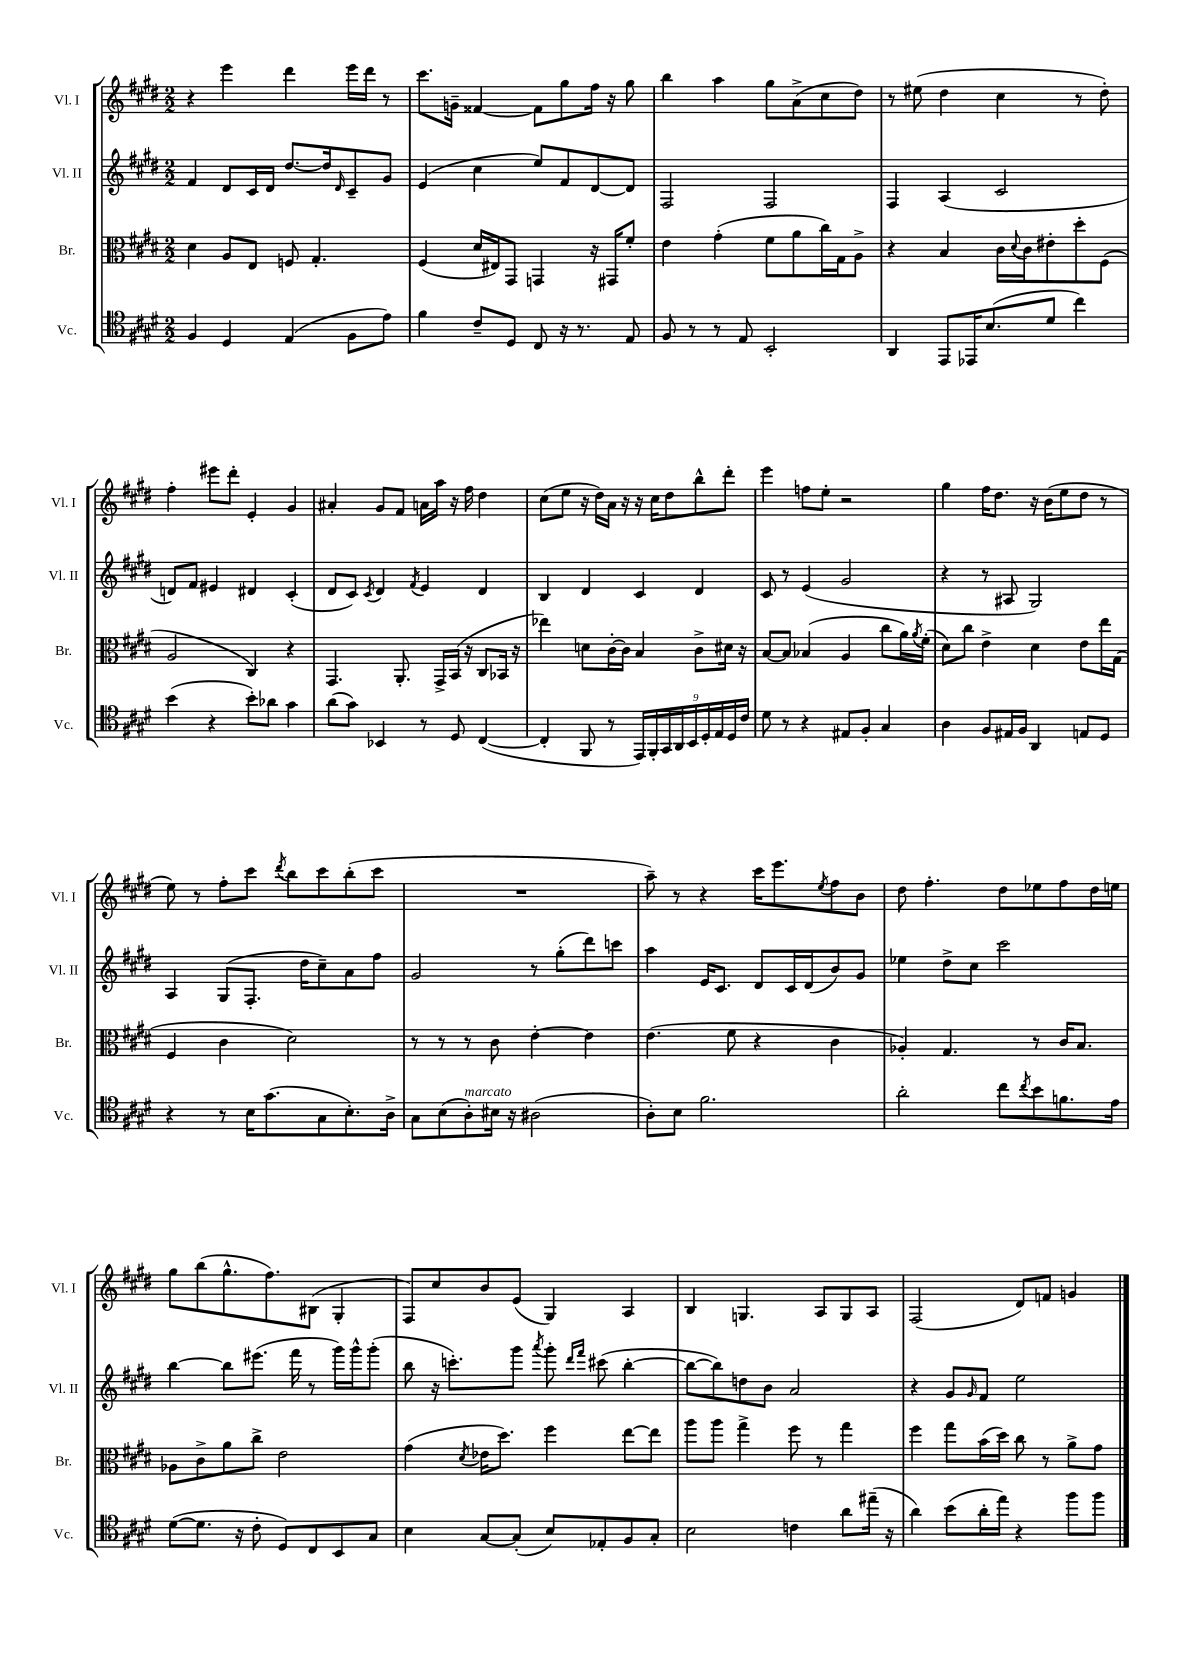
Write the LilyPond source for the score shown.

<<
\new StaffGroup <<
\new Staff = "s0" \with { instrumentName = "Vl. I" shortInstrumentName = "Vl. I" } {
    \clef treble \key e \major \numericTimeSignature \time 2/2
    r4 e'''4 dis'''4 e'''16 dis'''16 r8 |
    cis'''8. g'16-- fisis'4~ fisis'8 gis''8 fis''16 r16 gis''8 |
    b''4 a''4 gis''8 a'8->( cis''8 dis''8) |
    r8 eis''8( dis''4 cis''4 r8 dis''8-.) |
    fis''4-. eis'''8 dis'''8-. e'4-. gis'4 |
    ais'4-. gis'8 fis'8 a'16 a''16 r16 fis''16 dis''4 |
    cis''8( e''8 r16 dis''16) a'16 r16 r16 cis''16 dis''8 b''8-^ dis'''8-. |
    e'''4 f''8 e''8-. r2 |
    gis''4 fis''16 dis''8. r16 b'16( e''8 dis''8 r8 |
    e''8) r8 fis''8-. cis'''8 \acciaccatura { dis'''8 } b''8 cis'''8 b''8-.( cis'''8 |
    R1 |
    a''8--) r8 r4 cis'''16 e'''8. \acciaccatura { e''8 } fis''8 b'8 |
    dis''8 fis''4.-. dis''8 ees''8 fis''8 dis''16 e''16 |
    gis''8 b''8( gis''8.-^ fis''8.) bis8( gis4-. |
    fis8) cis''8 b'8 e'8( gis4) a4 |
    b4 g4. a8 g8 a8 |
    fis2( dis'8) f'8 g'4 \bar "|." |
}
\new Staff = "s1" \with { instrumentName = "Vl. II" shortInstrumentName = "Vl. II" } {
    \clef treble \key e \major \numericTimeSignature \time 2/2
    fis'4 dis'8 cis'16 dis'16 dis''8.~ dis''16 \grace { dis'16 } cis'8-- gis'8 |
    e'4( cis''4 e''8) fis'8 dis'8~ dis'8 |
    fis2 fis2 |
    fis4 a4( cis'2 |
    d'8) fis'8 eis'4 dis'4 cis'4-.( |
    dis'8 cis'8) \acciaccatura { cis'8 } dis'4 \acciaccatura { fis'8 } e'4 dis'4 |
    b4 dis'4 cis'4 dis'4 |
    cis'8 r8 e'4( gis'2 |
    r4 r8 ais8 gis2) |
    a4 gis8( fis8.-. dis''16 cis''8--) a'8 fis''8 |
    gis'2 r8 gis''8-.( dis'''8) c'''8 |
    a''4 e'16 cis'8. dis'8 cis'16 dis'16( b'8) gis'8 |
    ees''4 dis''8-> cis''8 cis'''2 |
    b''4~ b''8 eis'''8.( fis'''16 r8 gis'''16) gis'''16-^ gis'''8-.( |
    b''8 r16 c'''8.-.) gis'''8 \acciaccatura { a'''8 } gis'''8-. \grace { dis'''16 fis'''16 } cis'''8( b''4~-. |
    b''8~ b''8) d''8 b'8 a'2 |
    r4 gis'8 \grace { gis'16 } fis'8 e''2 \bar "|." |
}
\new Staff = "s2" \with { instrumentName = "Br." shortInstrumentName = "Br." } {
    \clef alto \key e \major \numericTimeSignature \time 2/2
    dis'4 a8 e8 f8 gis4.-. |
    fis4( dis'16 eis16) gis,8 g,4 r16 gis,16 fis'8-. |
    e'4 gis'4-.( fis'8 a'8 cis''16) gis16 a8-> |
    r4 b4 cis'16 \appoggiatura { dis'8 } cis'16 eis'8-. dis''8-. fis8( |
    a2 cis4) r4 |
    gis,4. a,8.-. gis,16-> b,16( r16 cis8 bes,16 r16 |
    ees''4) d'8 cis'16~-. cis'16 b4 cis'8-> dis'16 r16 |
    b8~ b8 bes4( a4 cis''8 a'16) \acciaccatura { a'8 } fis'16-.( |
    dis'8) cis''8 e'4-> dis'4 e'8 e''16 gis16( |
    fis4 cis'4 dis'2) |
    r8 r8 r8 cis'8 e'4~-. e'4 |
    e'4.( fis'8 r4 cis'4 |
    aes4-.) gis4. r8 cis'16 b8. |
    aes8 cis'8-> a'8 cis''8-> e'2 |
    gis'4( \acciaccatura { dis'8 } ees'16 dis''8.) fis''4 e''8~ e''8 |
    a''8 a''8 gis''4-> fis''8 r8 gis''4 |
    fis''4 gis''8 b'16( dis''16) cis''8 r8 a'8-> gis'8 \bar "|." |
}
\new Staff = "s3" \with { instrumentName = "Vc." shortInstrumentName = "Vc." } {
    \clef tenor \key e \major \numericTimeSignature \time 2/2
    fis4 dis4 e4( fis8 e'8) |
    fis'4 cis'8-- dis8 cis8 r16 r8. e8 |
    fis8 r8 r8 e8 b,2-. |
    a,4 e,8 ees,16 b8.( dis'8 cis''4) |
    b'4( r4 b'8-.) aes'8 gis'4 |
    a'8( gis'8) bes,4 r8 dis8 cis4~( |
    cis4-. fis,8 r8 \tuplet 9/8 { e,16) fis,16-. gis,16 a,16 b,16 dis16-. e16 dis16 cis'16 } |
    dis'8 r8 r4 eis8 fis8-. gis4 |
    a4 fis8 eis16 fis16 a,4 e8 dis8 |
    r4 r8 b16 gis'8.( gis8 b8.-.) a16-> |
    gis8 b8( a8-.^\markup { \italic "marcato" }) bis16 r16 ais2( |
    a8-.) b8 fis'2. |
    a'2-. cis''8 \acciaccatura { cis''8 } b'8 f'8. e'16 |
    dis'8~( dis'8. r16 cis'8-. dis8) cis8 b,8 gis8 |
    b4 gis8~ gis8-.( b8) ees8-. fis8 gis8-. |
    b2 c'4 a'8 eis''16--( r16 |
    a'4) b'8( a'16-. e''16) r4 fis''8 fis''8 \bar "|." |
}
>>
>>
\layout { \context { \Score \remove "Bar_number_engraver" } }
